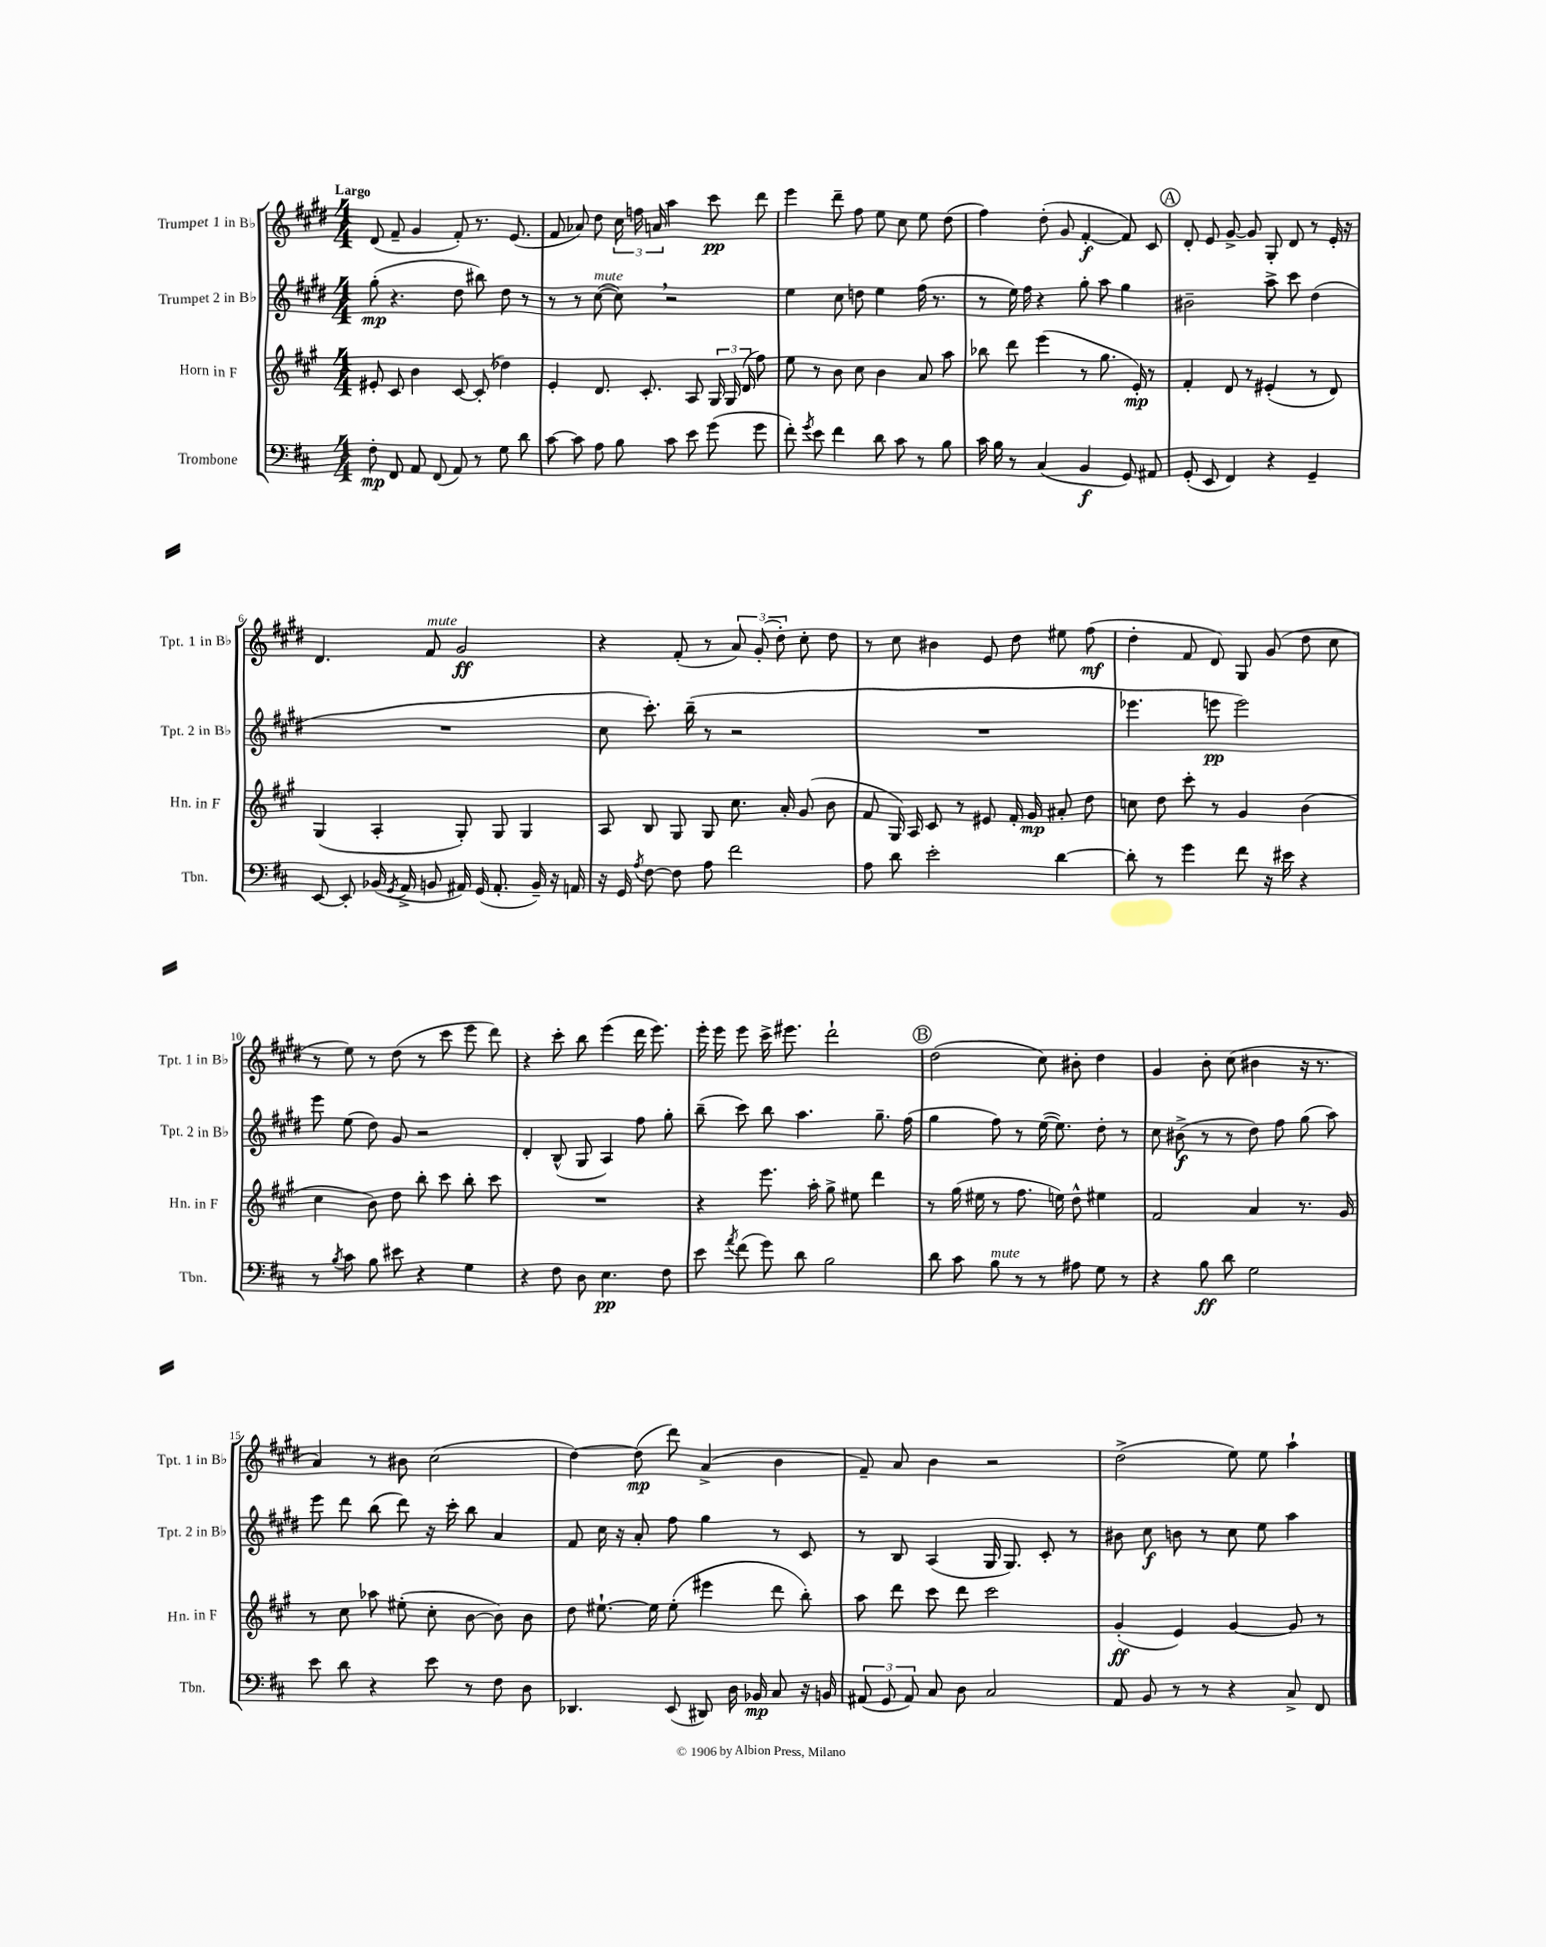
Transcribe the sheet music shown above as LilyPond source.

<<
\new StaffGroup <<
\new Staff = "s0" \with { instrumentName = "Trumpet 1 in Bb" shortInstrumentName = "Tpt. 1 in Bb" } {
    \clef treble \key e \major \numericTimeSignature \time 4/4 \tempo "Largo"
    \autoBeamOff dis'8( fis'8-- gis'4 fis'8-.) r8. e'8.( |
    fis'8 aes'8) dis''8 \tuplet 3/2 { cis''16 f''16 a'16 } a''4 cis'''8\pp dis'''8 |
    e'''4 dis'''8-- fis''8 e''8 cis''8 e''8 dis''8( |
    fis''4) dis''8-.( gis'8 fis'4~-.\f fis'8) cis'8 |
    \mark \markup { \circle "A" } dis'8-. e'8 gis'8~-> gis'8 gis8-. dis'8 r8 e'16-. r16 |
    dis'4. fis'8^\markup { \italic "mute" } gis'2\ff |
    r4 fis'8-.( r8 \tuplet 3/2 { a'8) gis'8-.( dis''8-.) } cis''8-. dis''8 |
    r8 cis''8 bis'4 e'8 dis''8 eis''8 fis''8\mf( |
    dis''4-. fis'8 dis'8) gis8 gis'8( dis''8 cis''8 |
    r8 e''8) r8 dis''8( r8 cis'''8 e'''8 dis'''8) |
    r4 cis'''8-. b''8 e'''4( dis'''16 e'''8.) |
    e'''16-. e'''16 e'''8 cis'''16-> eis'''8. dis'''2-! |
    \mark \markup { \circle "B" } dis''2( cis''8) bis'8-. dis''4 |
    gis'4 b'8-. cis''8( bis'4 r16 r8. |
    a'4) r8 bis'8 cis''2( |
    dis''4~) dis''8\mp( dis'''8) a'4->( b'4 |
    fis'8--) a'8 b'4 r2 |
    dis''2->( e''8) e''8 a''4-! \bar "|." |
}
\new Staff = "s1" \with { instrumentName = "Trumpet 2 in Bb" shortInstrumentName = "Tpt. 2 in Bb" } {
    \clef treble \key e \major \numericTimeSignature \time 4/4
    \autoBeamOff gis''8-.\mp( r4. dis''8 bis''8) dis''8 r8 |
    r8 r8 cis''8~^\markup { \italic "mute" }( cis''8) \breathe r2 |
    e''4 cis''8 d''8 e''4 fis''16( r8. |
    r8 e''16) fis''16 r4 gis''8-. a''8 gis''4 |
    \mark \markup { \circle "A" } bis'2-- a''8-> cis'''8 dis''4( |
    R1 |
    cis''8 cis'''8.-.) b''16--( r8 r2 |
    R1 |
    ees'''4. e'''8\pp e'''2) |
    e'''8 e''8( dis''8) gis'8 r2 |
    dis'4-. b8-^( gis8 a4) fis''8 gis''8-. |
    b''8--( cis'''8) b''8 a''4. gis''8.-- fis''16( |
    \mark \markup { \circle "B" } gis''4 fis''8) r8 e''16~( e''8.) dis''8-. r8 |
    cis''8 bis'8->\f( r8 r8 dis''8) fis''8 gis''8( a''8) |
    e'''8 dis'''8 b''8( dis'''8) r16 cis'''16-. b''8 a'4 |
    fis'8 cis''16 r16 a'8-. fis''8 gis''4 r8 cis'8 |
    r8 b8 a4( gis16 gis8.) cis'8-. r8 |
    bis'8 cis''8\f b'8 r8 cis''8 e''8 a''4 \bar "|." |
}
\new Staff = "s2" \with { instrumentName = "Horn in F" shortInstrumentName = "Hn. in F" } {
    \clef treble \key a \major \numericTimeSignature \time 4/4
    \autoBeamOff eis'8-. cis'8 b'4 cis'8~ cis'8-.( des''4) |
    e'4-. d'8. cis'8.-. a8 \tuplet 3/2 { gis16 gis16 d'16( } fis''8) |
    e''8 r8 b'8 cis''8 b'4 a'8 a''8 |
    bes''8 d'''8 e'''4( r8 gis''8. e'16-.\mp) r8 |
    \mark \markup { \circle "A" } fis'4-. d'8 r8 eis'4-.( r8 d'8) |
    gis4( a4-. gis8-.) gis8 gis4 |
    a8 b8 gis8 gis8 cis''8. a'16-. gis'8( b'8 |
    fis'8 gis16) a16 cis'8 r8 eis'8 fis'16-. gis'16\mp ais'8-. d''8 |
    c''8 d''8 cis'''8-. r8 gis'4 b'4( |
    cis''4 b'8) d''8 b''8-. cis'''8 b''8-. cis'''8 |
    R1 |
    r4 e'''8. a''16-. gis''8-> eis''8 d'''4 |
    \mark \markup { \circle "B" } r8 gis''16( eis''16 r8 fis''8. e''16) d''8-^ eis''4 |
    fis'2 a'4 r8. gis'16 |
    r8 cis''8 aes''8 eis''8-.( cis''8-. b'8~ b'8) b'8 |
    d''8 eis''8.~-! eis''16 eis''8-.( eis'''4 d'''8 b''8-.) |
    a''8 d'''8 cis'''8 d'''8 cis'''2 |
    gis'4-.\ff( e'4) gis'4~ gis'8 r8 \bar "|." |
}
\new Staff = "s3" \with { instrumentName = "Trombone" shortInstrumentName = "Tbn." } {
    \clef bass \key d \major \numericTimeSignature \time 4/4
    \autoBeamOff fis8-.\mp fis,8 a,8 fis,8( a,8) r8 g8 d'8 |
    cis'8~ cis'8 a8 b8 cis'8 e'8 g'8( g'8 |
    fis'8-.) \acciaccatura { g'8 } e'8 fis'4 d'8 cis'8 r8 b8 |
    cis'16 b16 r8 cis4( b,4\f g,8) ais,8 |
    \mark \markup { \circle "A" } g,8-.( e,8 fis,4) r4 g,4-- |
    e,8~ e,8-. bes,16( \acciaccatura { g,8 } a,16-> b,8 ais,16) g,16( ais,8.-. b,16--) r16 a,16 |
    r16 g,16 \acciaccatura { a8 } fis8~ fis8 a8 fis'2 |
    a8 d'8 e'2-. d'4~ |
    d'8-. r8 g'4 fis'8 r16 eis'16 r4 |
    r8 \acciaccatura { b8 } cis'8 b8 eis'8 r4 g4 |
    r4 fis8 d8 e4.\pp fis8 |
    e'8 \acciaccatura { a'8 } fis'8( g'8) d'8 b2 |
    \mark \markup { \circle "B" } d'8 cis'8 b8^\markup { \italic "mute" } r8 r8 ais8 g8 r8 |
    r4 b8\ff d'8 g2 |
    e'8 d'8 r4 e'8 r8 fis8 d8 |
    des,4. e,8( dis,8) d16 bes,16\mp cis8 r16 b,16 |
    \tuplet 3/2 { ais,8( g,8 ais,8) } cis8 d8 cis2 |
    a,8 b,8 r8 r8 r4 cis8-> fis,8 \bar "|." |
}
>>
>>
